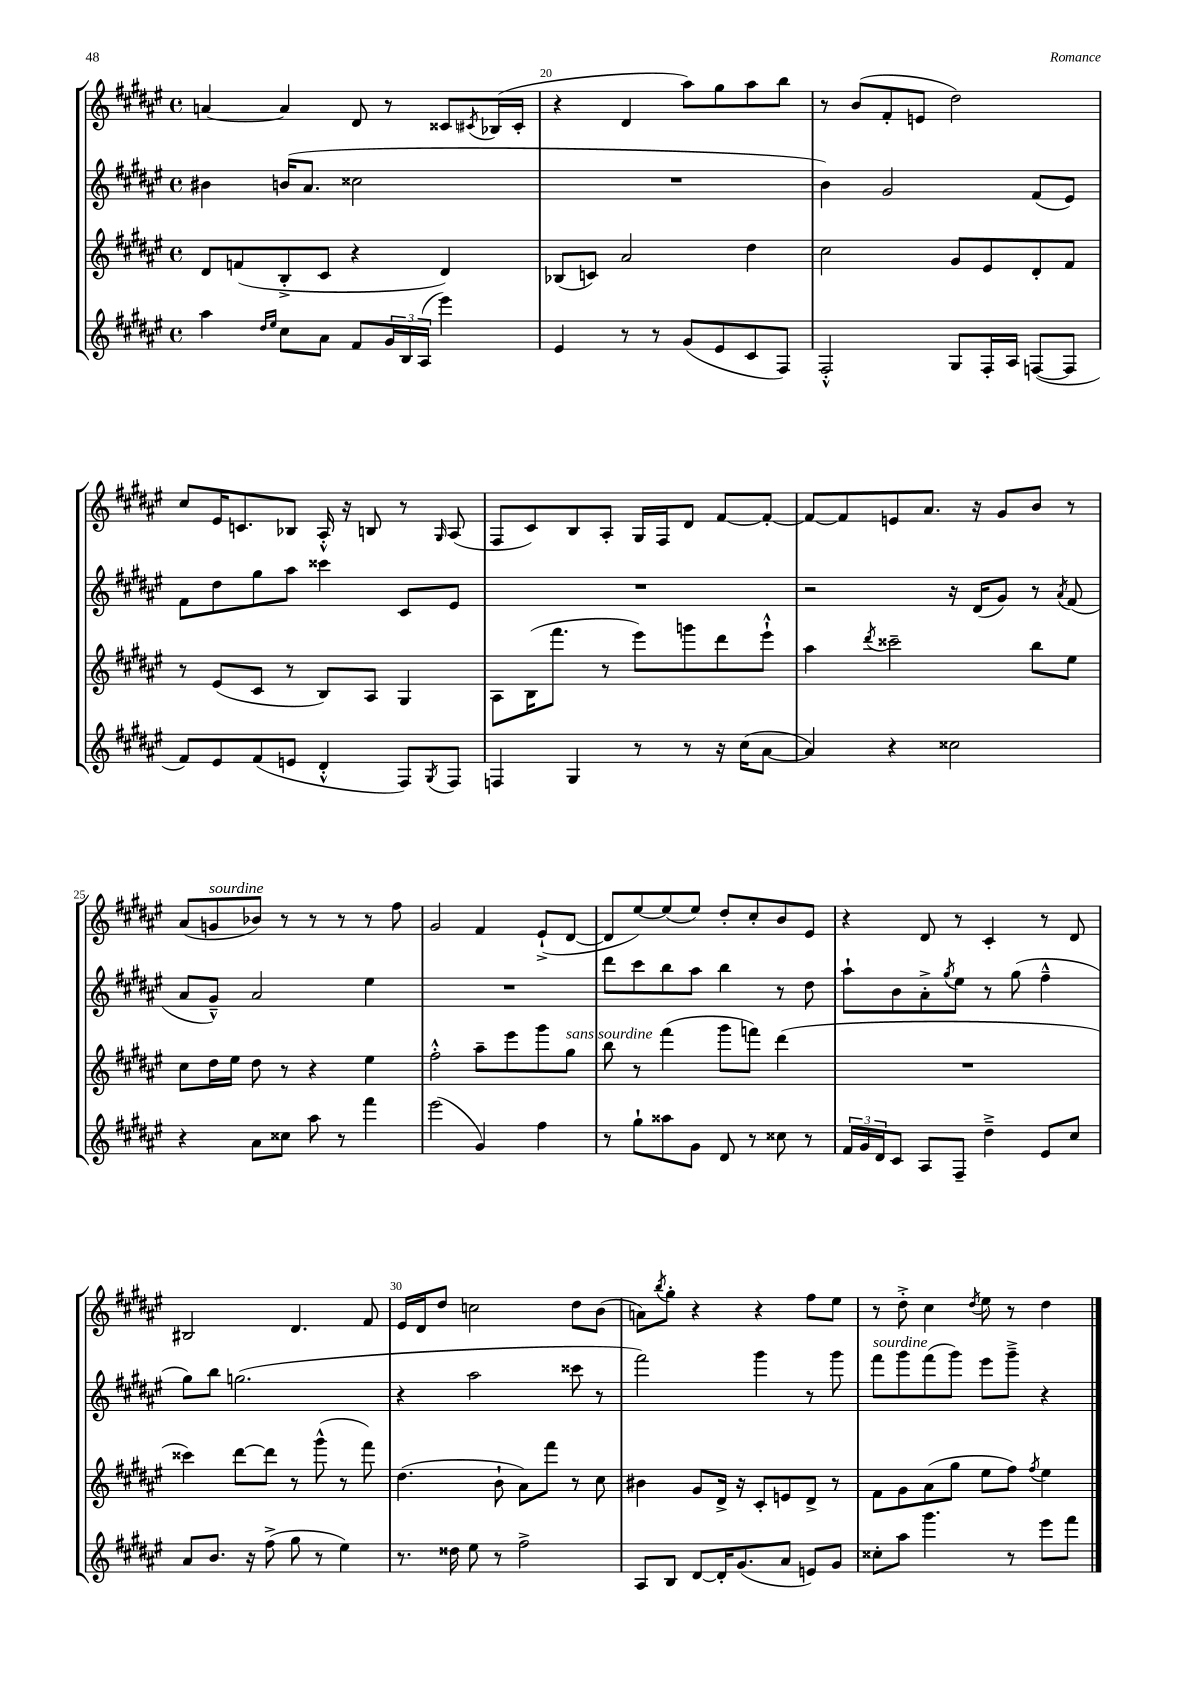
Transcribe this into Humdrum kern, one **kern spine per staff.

**kern	**kern	**kern	**kern
*staff4	*staff3	*staff2	*staff1
*clefG2	*clefG2	*clefG2	*clefG2
*k[f#c#g#d#a#e#]	*k[f#c#g#d#a#e#]	*k[f#c#g#d#a#e#]	*k[f#c#g#d#a#e#]
*M4/4	*M4/4	*M4/4	*M4/4
*met(c)	*met(c)	*met(c)	*met(c)
4aa#	8d#	4b#	[4a
.	(8f	.	.
16qqdd#	.	.	.
16qqee#	.	.	.
8cc#	8B'^	(16b	4a]
.	.	8.a#	.
8a#	8c#	.	.
8f#	4r	2cc##	8d#
24g#	.	.	8r
24B	.	.	.
(24A#	.	.	.
4eee#)	4d#)	.	8c##
.	.	.	8qc#
.	.	.	(16B-
.	.	.	16c#'
=	=	=	=
4e#	(8B-	1r	4r
.	8c)	.	.
8r	2a#	.	4d#
8r	.	.	.
(8g#	.	.	8aa#)
8e#	.	.	8gg#
8c#	4dd#	.	8aa#
8F#)	.	.	8bb
=	=	=	=
2F#'^^	2cc#	4b)	8r
.	.	.	(8b
.	.	2g#	8f#'
.	.	.	8e
8G#	8g#	.	2dd#)
16F#'	8e#	.	.
16A#	.	.	.
([8F	8d#'	(8f#	.
8F]	8f#	8e#)	.
=	=	=	=
8f#)	8r	8f#	8cc#
8e#	(8e#	8dd#	16e#
.	.	.	8.c
(8f#	8c#	8gg#	.
8e	8r	8aa#	8B-
4d#'^^	8B)	4ccc##	16A#'^^
.	.	.	16r
.	8A#	.	8B
8F#)	4G#	8c#	8r
8qG#	.	.	16qqG#
8F#	.	8e#	(8A#
=	=	=	=
4F	8A#	1r	8F#
.	(16B	.	8c#)
.	8.fff#	.	.
4G#	.	.	8B
.	8r	.	8A#'
8r	8eee#)	.	16G#
.	.	.	16F#
8r	8ggg	.	8d#
16r	8ddd#	.	[8f#
(16cc#	.	.	.
[8a#	8eee#`^^	.	8f#'_
=	=	=	=
4a#])	4aa#	2r	8f#_
.	.	.	8f#]
.	8qddd#	.	.
4r	2ccc##~	.	8e
.	.	.	8.a#
2cc##	.	16r	.
.	.	(16d#	16r
.	.	8g#)	8g#
.	8bb	8r	8b
.	.	8qa#	.
.	8ee#	(8f#	8r
=	=	=	=
4r	8cc#	8a#	(8a#
.	16dd#	8g#~^^)	8g
.	16ee#	.	.
8a#	8dd#	2a#	8b-)
8cc##	8r	.	8r
8aa#	4r	.	8r
8r	.	.	8r
4fff#	4ee#	4ee#	8r
.	.	.	8ff#
=	=	=	=
(2eee#	2ff#'^^	1r	2g#
4g#)	8aa#~	.	4f#
.	8eee#	.	.
4ff#	8ggg#	.	(8e#`^
.	8gg#	.	[8d#
=	=	=	=
8r	8bb	8ddd#	8d#]
8gg#`	8r	8ccc#	[8ee#)
8aa##	(4fff#	8bb	(8ee#]
8g#	.	8aa#	8ee#)
8d#	8ggg#	4bb	8dd#'
8r	8fff)	.	8cc#'
8cc##	(4ddd#	8r	8b
8r	.	8dd#	8e#
=	=	=	=
24f#	1r	8aa#`	4r
24g#	.	.	.
24d#	.	.	.
8c#	.	8b	.
8A#	.	8a#'^	8d#
.	.	8qgg#	.
8F#~	.	8ee#	8r
4dd#~^	.	8r	4c#'
.	.	(8gg#	.
8e#	.	4ff#~^^	8r
8cc#	.	.	8d#
=	=	=	=
8a#	4ccc##)	8gg#)	2B#
8.b	.	8bb	.
.	[8ddd#	(2.gg	.
16r	.	.	.
(8ff#^	8ddd#]	.	.
8gg#	8r	.	4.d#
8r	(8ggg#^^	.	.
4ee#)	8r	.	.
.	8fff#)	.	8f#
=	=	=	=
8.r	(4.dd#	4r	16e#
.	.	.	16d#
.	.	.	8dd#
16dd##	.	.	.
8ee#	.	2aa#	2cc
8r	8b`	.	.
2ff#^	8a#)	.	.
.	8fff#	.	.
.	8r	8ccc##	8dd#
.	8cc#	8r	(8b
=	=	=	=
8A#	4b#	2fff#)	8a)
.	.	.	8qbb
8B	.	.	8gg#'
[8d#	8g#	.	4r
16d#']	16d#^	.	.
(8.g#	16r	.	.
.	8c#'	4ggg#	4r
8a#	8e	.	.
8e)	8d#^	8r	8ff#
8g#	8r	8ggg#	8ee#
=	=	=	=
8cc##'	8f#	8fff#	8r
8aa#	8g#	8ggg#	8dd#'^
4.ggg#	(8a#	(8fff#	4cc#
.	8gg#	8ggg#)	.
.	.	.	8qdd#
.	8ee#	8eee#	8ee#
8r	8ff#)	8ggg#~^	8r
.	8qff#	.	.
8eee#	4ee#	4r	4dd#
8fff#	.	.	.
==	==	==	==
*-	*-	*-	*-
